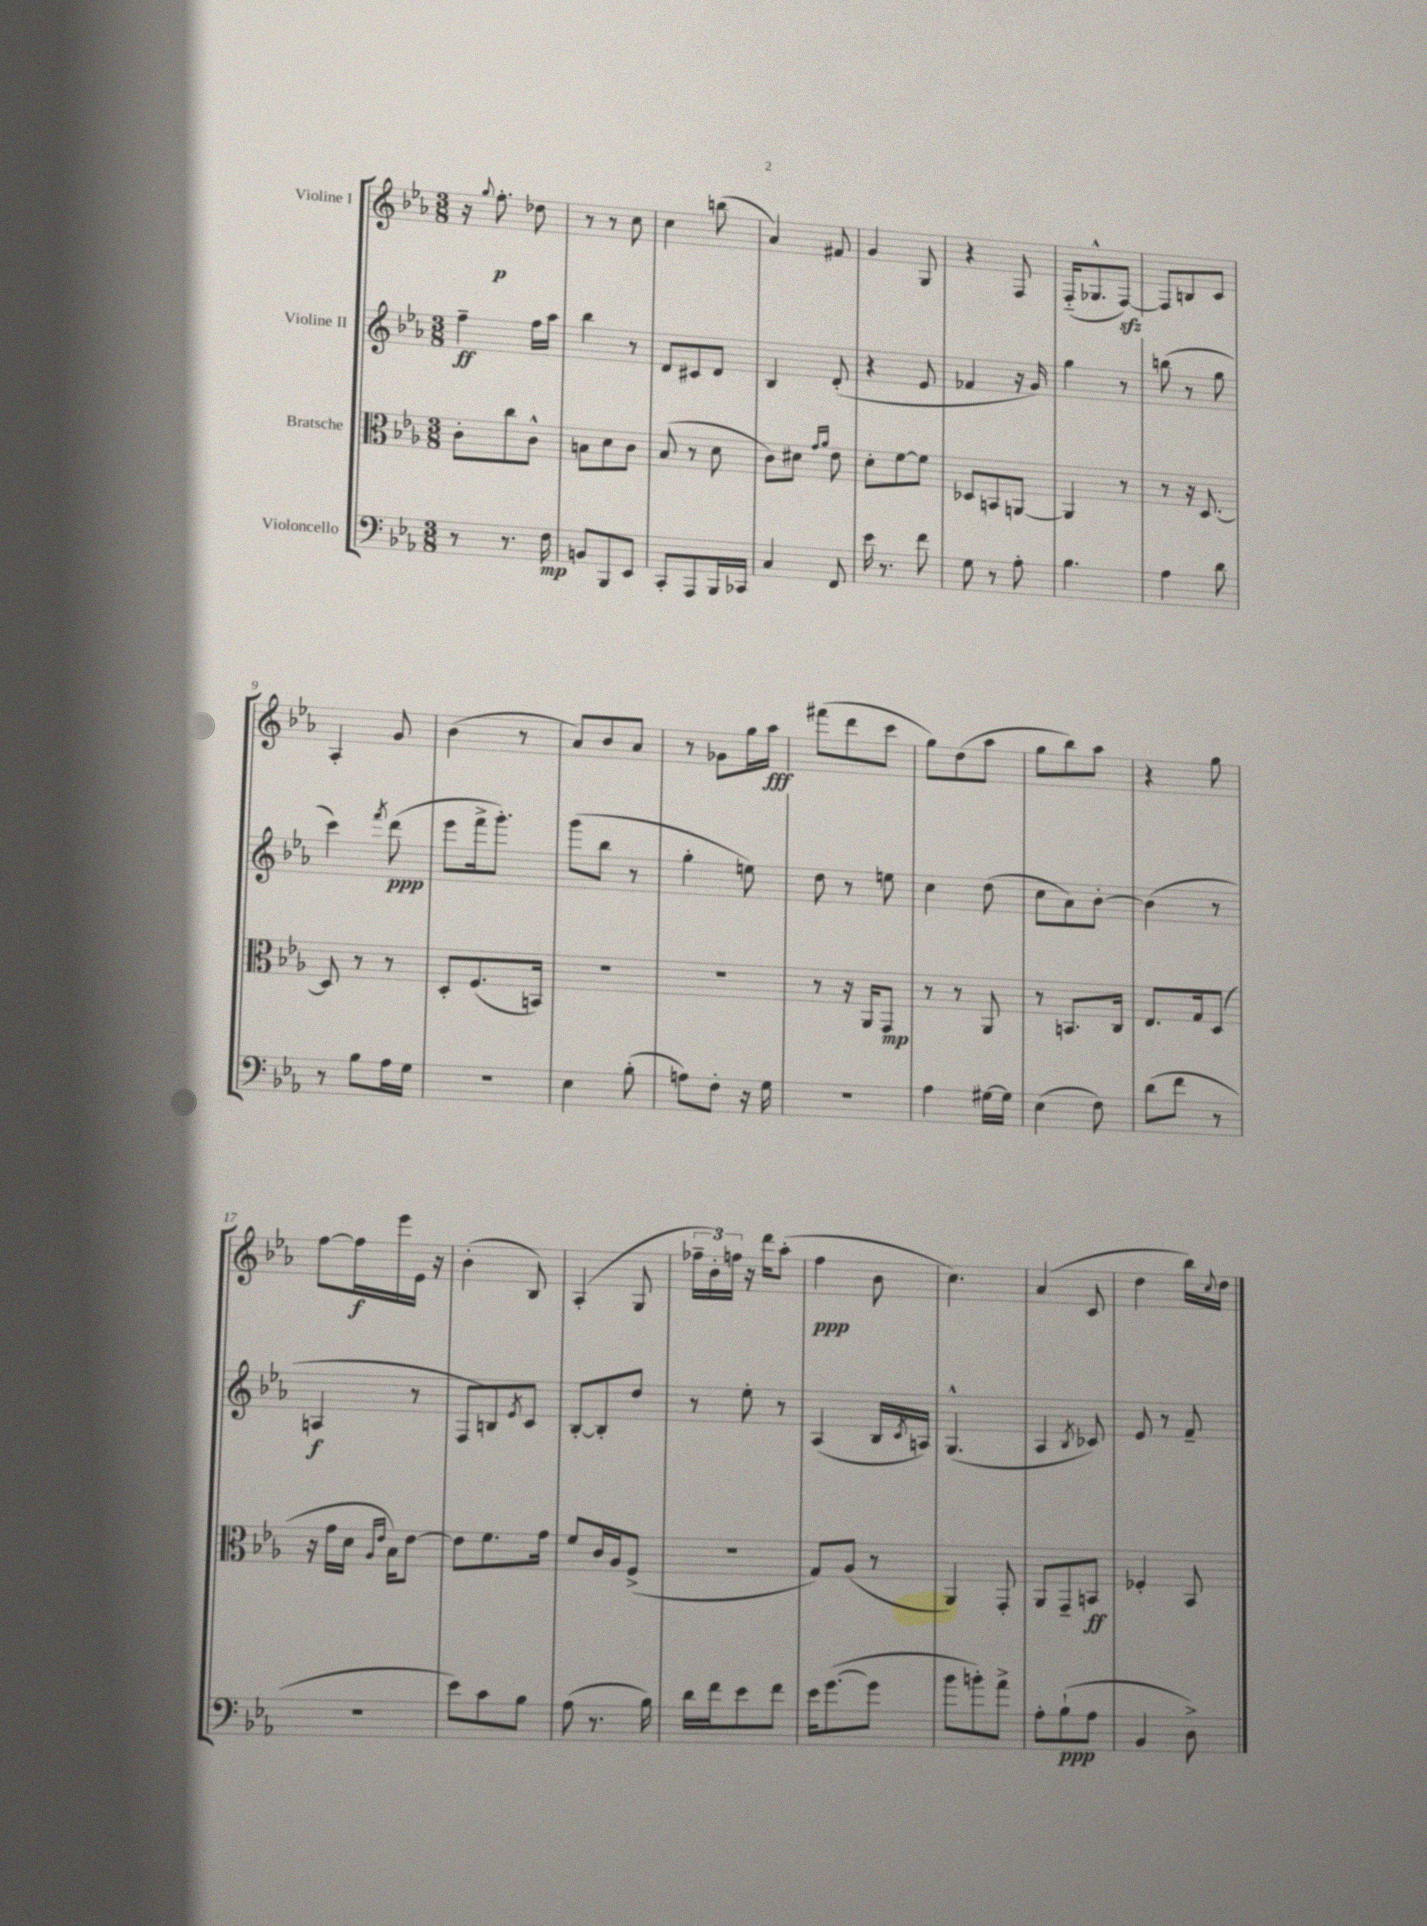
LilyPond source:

<<
\new StaffGroup <<
\new Staff = "s0" \with { instrumentName = "Violine I" } {
    \clef treble \key ees \major \numericTimeSignature \time 3/8
    r16 \appoggiatura { g''8 } f''8.-.\p des''8 |
    r8 r8 c''8 |
    c''4 b''8( |
    aes'4) fis'8 |
    g'4 g8 |
    r4 f8 |
    f16-_( ges8.-^ f8~\sfz) |
    f8 b8 c'8 |
    aes4-. g'8 |
    bes'4( r8 |
    aes'8) bes'8 aes'8 |
    r8 ges'8 g''16 aes''16\fff |
    fis'''8( d'''8 c'''8 |
    g''8) d''8( aes''8 |
    g''8 bes''8) aes''8 |
    r4 g''8 |
    f''8~ f''16\f ees'''16 ees'16 r16 |
    bes'4-.( bes8) |
    aes4-.( g8 |
    \tuplet 3/2 { fes''16-- bes'16-.) f''16 } r16 d'''16 aes''8-.( |
    f''4\ppp bes'8 |
    c''4.) |
    aes'4( c'8 |
    d''4 bes''16) \appoggiatura { c''8 } d''16 \bar "|." |
}
\new Staff = "s1" \with { instrumentName = "Violine II" } {
    \clef treble \key ees \major \numericTimeSignature \time 3/8
    f''4--\ff f''16 aes''16 |
    bes''4 r8 |
    d'8 cis'8 d'8 |
    bes4 d'8-.( |
    r4 ees'8 |
    fes'4 r16 g'16) |
    g''4 r8 |
    b''8( r8 g''8 |
    c'''4) \acciaccatura { f'''8 } d'''8\ppp( |
    ees'''8 f'''16-> g'''8.-.) |
    g'''8( bes''8 r8 |
    g''4-. e''8) |
    d''8 r8 e''8 |
    c''4 d''8( |
    c''8 aes'8) bes'8~-. |
    bes'4( r8 |
    a4\f r8 |
    f8 b8) \acciaccatura { ees'8 } c'8 |
    bes8~-. bes8-. d''8 |
    r8 ees''8-. r8 |
    aes4( bes16 \acciaccatura { c'8 } a16) |
    g4.-^( |
    aes4 \acciaccatura { bes8 } ces'8) |
    ees'8 r8 f'8-- \bar "|." |
}
\new Staff = "s2" \with { instrumentName = "Bratsche" } {
    \clef alto \key ees \major \numericTimeSignature \time 3/8
    c'8-. c''8 c'8-^ |
    b8 d'8 c'8 |
    bes8( r8 d'8 |
    c'8) dis'8 \grace { g'16 aes'16 } ees'8 |
    d'8-. f'8~ f'8 |
    des8 b,8 a,8~ |
    a,4 r8 |
    r8 r16 d8.~ |
    d8 r8 r8 |
    d8-. f8.( b,16) |
    R4. |
    R4. |
    r8 r16 aes,16 g,8\mp |
    r8 r8 aes,8 |
    r8 b,8. c16 |
    ees8. g16 d8( |
    r16 g'16 d'16 \grace { aes16 ees'16 } bes16) ees'8~ |
    ees'8 f'8. g'16 |
    f'8 c'16 aes16 f8->( |
    R4. |
    g8) aes8( r8 |
    aes,4) g,8-. |
    aes,8 g,8-- b,8\ff |
    fes4-. bes,8 \bar "|." |
}
\new Staff = "s3" \with { instrumentName = "Violoncello" } {
    \clef bass \key ees \major \numericTimeSignature \time 3/8
    r8 r8. f16\mp |
    b,8 bes,,8 ees,8 |
    c,8-. aes,,8 bes,,16 ces,16 |
    c4 f,8 |
    ees'16 r8. f'8 |
    g8 r8 aes8-. |
    bes4. |
    aes4 d'8 |
    r8 bes8 aes16 g16 |
    R4. |
    ees4 bes8-.( |
    a8) f8-. r16 g16 |
    r4. |
    aes4 gis16~ gis16 |
    ees4( f8) |
    d'8( f'8 r8 |
    R4. |
    ees'8) c'8 bes8 |
    aes8( r8. bes16) |
    d'16 f'16 ees'8 f'8 |
    ees'16 g'8.~( g'8 |
    bes'8 b'8-.) aes'8-> |
    aes8-. bes8-!\ppp( aes8 |
    bes,4 d8->) \bar "|." |
}
>>
>>
